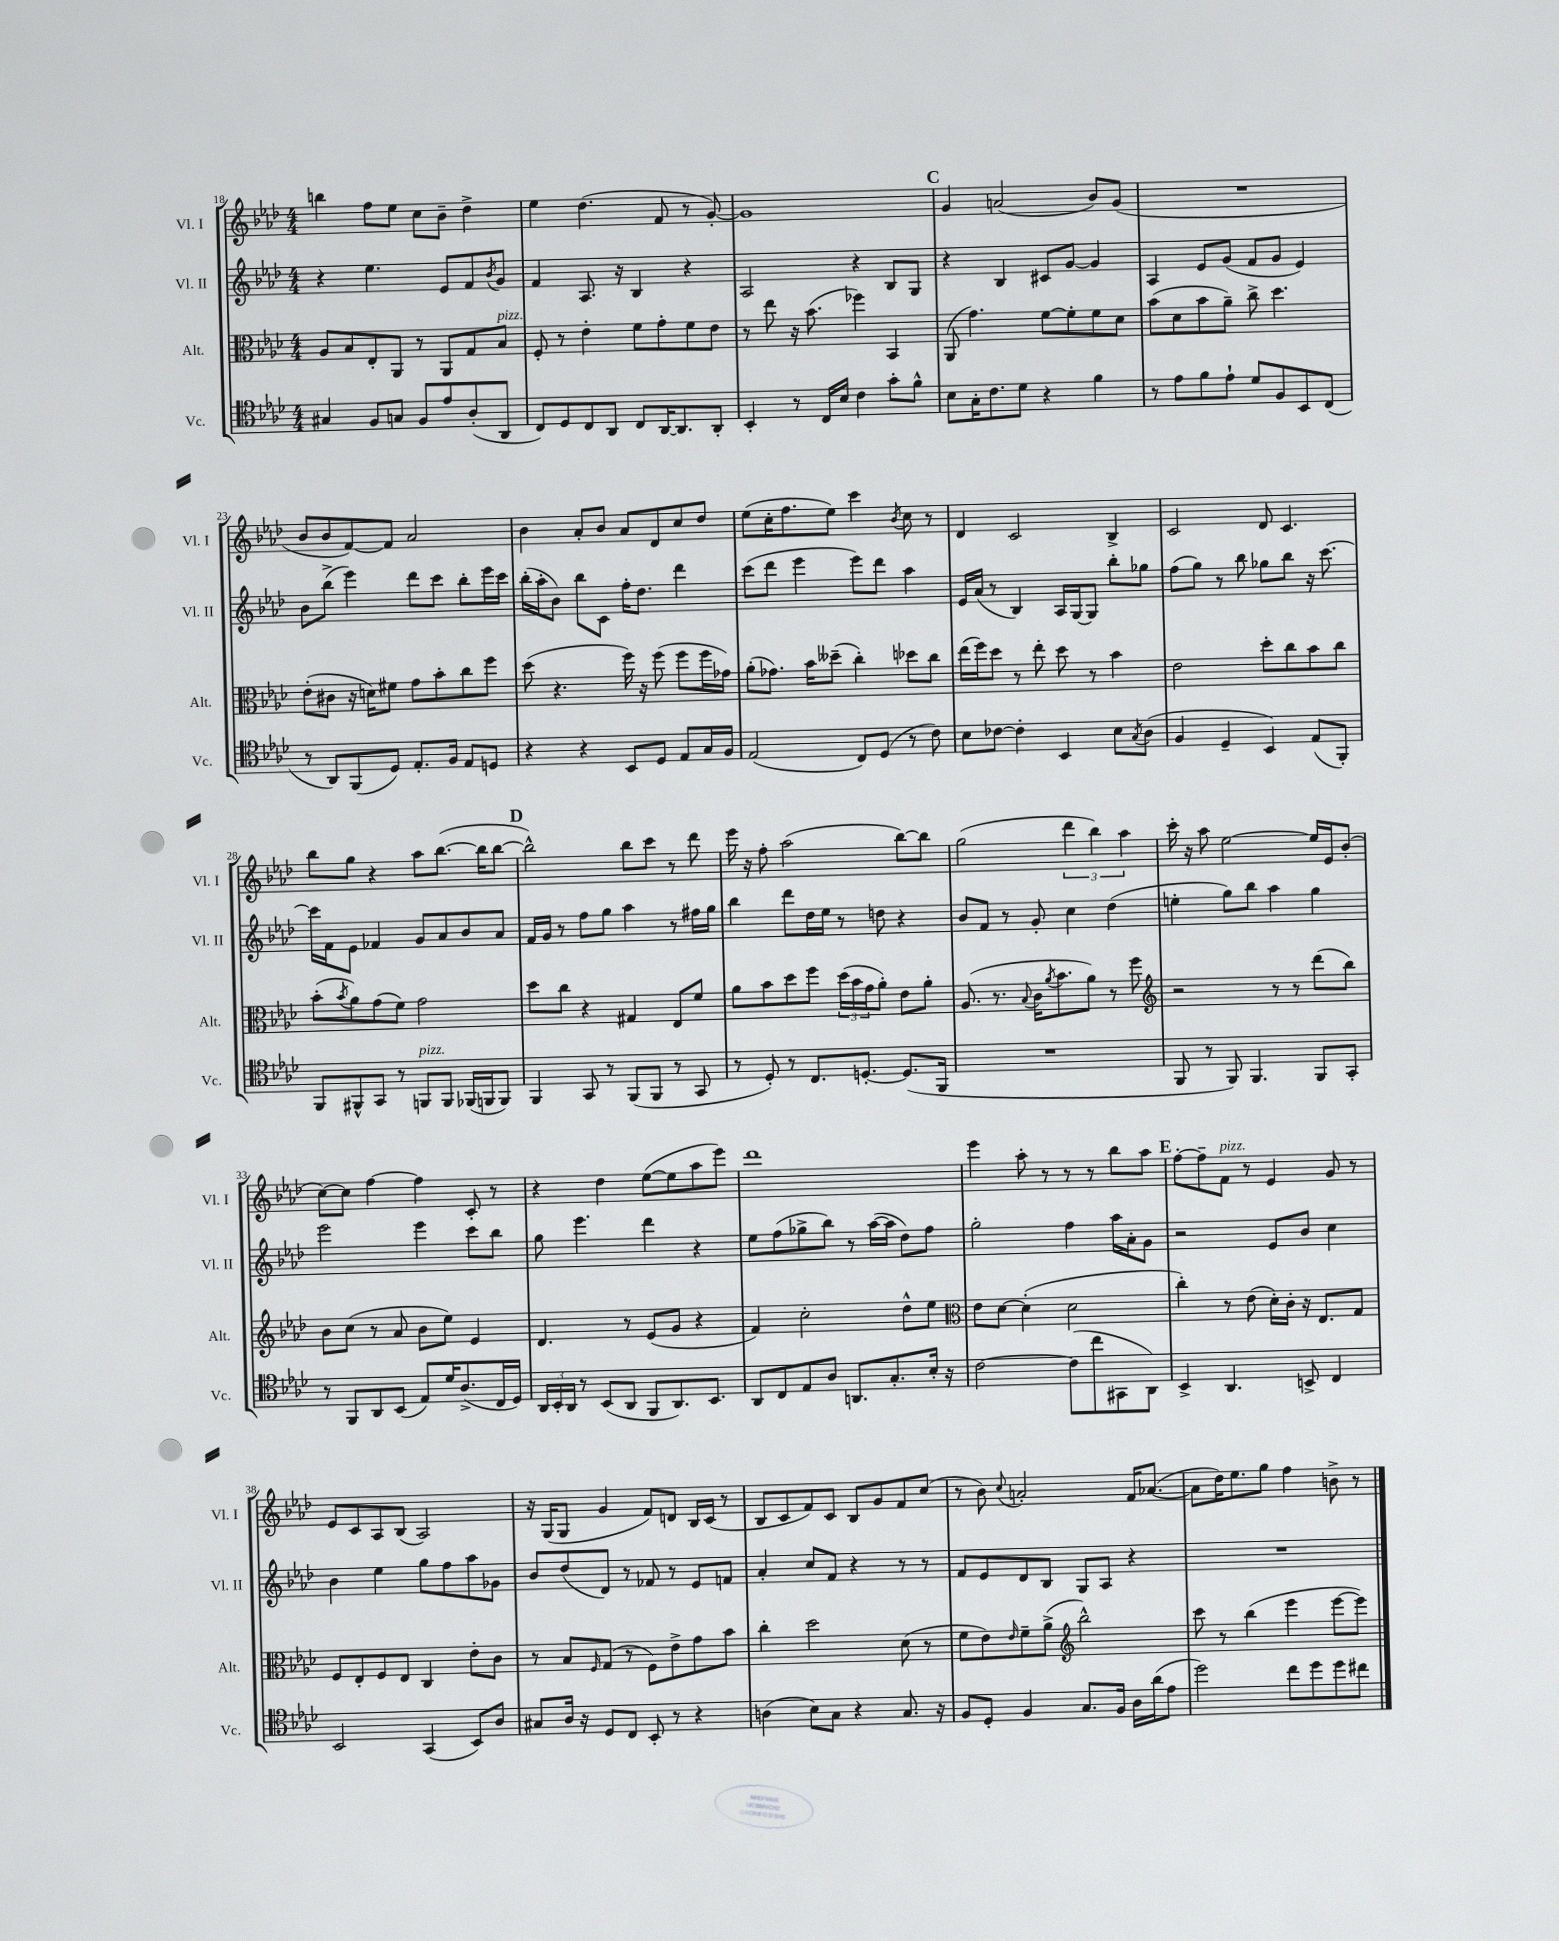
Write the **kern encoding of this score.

**kern	**kern	**kern	**kern
*staff4	*staff3	*staff2	*staff1
*clefC4	*clefC3	*clefG2	*clefG2
*k[b-e-a-d-]	*k[b-e-a-d-]	*k[b-e-a-d-]	*k[b-e-a-d-]
*M4/4	*M4/4	*M4/4	*M4/4
4G#/	8A-/L	4r	4bb\
.	8B-/	.	.
8F/L	8E-'/	4.ee-\	8ff\L
8G/J	8AA-/J	.	8ee-\J
8F/L	8r	.	8cc\L
8e-/	8AA-/L	8e-/L	8b-~\J
(8A-'/	8G/	8f/	4dd-^\
.	.	8qb-/	.
8AA-/J	8B-/J	8g/J	.
=	=	=	=
8C/L)	8F'/	4f/	4ee-\
8D-/	8r	.	.
8C/	4e-'\	8.A-/	(4.dd-\
8AA-/J	.	.	.
.	.	16r	.
8C/L	8f\L	4B-/	.
[16AA-/K	8g'\	.	8f/
8.AA-/]	.	.	.
.	8f\	4r	8r
8AA-'/J	8e-\J	.	[8g'/)
=	=	=	=
4BB-'/	8r	2A-/	1g]
.	8ee-\	.	.
8r	16r	.	.
.	(8.b-\	.	.
16C/LL	.	.	.
16B-/JJ	.	.	.
4c\	4ff-\)	4r	.
8g'\L	4BB-/	8B-/L	.
8f^^\J	.	8G/J	.
=	=	=	=
8B-\L	(8AA-/	4r	4g/
16G'\K	4.g\)	.	.
8.c\	.	.	.
.	.	4B-/	(2a/
8d-\J	.	.	.
4r	[8f\L	8c#/L	.
.	8f'\]	[8g/J	.
4f\	8f\	4g/]	8b-/L)
.	8d-\J	.	(8g/J
=	=	=	=
8r	(8b-\L	4A-/	1r
8e-\L	8d-\	.	.
8f\	8b-\	8e-/L	.
8e-`\J	8a-~\J)	(8g/J	.
8d-/L	8cc^\	8f/L	.
8F/	4.dd-\	8g/J	.
8BB-/	.	4e-/)	.
(8C/J	.	.	.
=	=	=	=
8r	(8e-'\L	8b-\L	8b-/L
8AA-/L)	8c#\J	(8bb-^\J	8b-/
(8FF/	16r	4eee-\)	[8f/)
.	16d\LK)	.	.
8D-/J)	8f#\J	.	8f/]J
8.E-'/L	8g\L	8ddd-\L	2a-/
.	8b-'\	8ccc\J	.
16F/Jk	.	.	.
8E-/L	8cc\	8bb-'\L	.
8D/J	8ff\J	16eee-\L	.
.	.	16ccc\JJ	.
=	=	=	=
4r	(8dd-\	(16bb-'\LL	4b-\
.	.	16aa-'\J	.
.	4.r	8b-\J)	.
4r	.	8bb-\L	8a-'/L
.	.	8c\J	8b-/J
8BB-/L	16ff\)	16ff'\LK	8a-/L
.	16r	8.dd-\J	.
8D-/J	(8ff\	.	8d-/
8E-/L	8ff\L	4ddd-\	8cc/
16G/L	16ff\L	.	8dd-/J
16F/JJ	16g-\JJ)	.	.
=	=	=	=
(2E-/	(8a-'\L	(8ccc\L	(8ee-\L
.	8.g-\J)	8ddd-\J	16cc'\K
.	.	.	8.ff\
.	.	4eee-\	.
.	16b-\LK	.	.
.	(8dd--~\J	.	8ee-\J)
8C/L)	4cc'\)	8eee-\L)	4ccc\
(8D-/J	.	8ddd-\J	.
.	.	.	8qb-/
8r	8dd-\L	4aa-\	8cc\
8c\)	8cc\J	.	8r
=	=	=	=
8B-\L	(16ee-\LL	16e-/LL	4d-/
.	16ff\J)	(16a-/JJ	.
[8c-\J	8dd-\J	8r	.
4c-'\]	8r	4B-/)	2c/
.	8ee-'\	.	.
4BB-/	8dd-\	16A-/LL	.
.	.	[16G/J	.
.	8r	8G/]J	.
8B-\L	4b-\	8bb-'\L	4B-^/
8qG/	.	.	.
(8A-\J	.	8gg-\J	.
=	=	=	=
4F/	2e-\	(8ff\L	2c/
.	.	8gg\J)	.
4D-~/	.	8r	.
.	.	8bb-\	.
4BB-/)	8dd-'\L	8gg-\L	8d-/
.	8cc\	8bb-\J	4.c/
(8E-/L	8b-\	16r	.
.	.	[8.ccc\	.
8FF'/J)	8cc\J	.	.
=	=	=	=
8FF/L	(8b-'\L	16ccc\]LL	8bb-\L
.	.	16f\J	.
.	8qb-/	.	.
8FF#^^/	8a-\)	8e-\J	8gg\J
8GG/J	(8g\	4f-/	4r
8r	8f\J)	.	.
8FF/L	2g\	8g/L	8aa-\L
8FF/J	.	8a-/	([8.bb-\J
(16FF-/LL	.	8b-/	.
16FF/J	.	.	16bb-\]LK
8FF/J)	.	8a-/J	[8bb-\J
=	=	=	=
4FF/	8dd-\L	16f/LL	2bb-^^\])
.	.	16g/JJ	.
.	8cc\J	8r	.
8GG/	4r	8ff\L	.
8r	.	8gg\J	.
(8FF/L	4G#/	4aa-\	8bb-\L
8FF/J	.	.	8ccc\J
8r	8E-/L	8r	8r
8GG/	8f/J	16ff#\LL	8ddd-\
.	.	16gg\JJ	.
=	=	=	=
8r	8a-\L	4bb-\	16eee-\
.	.	.	16r
8D-'/)	8b-\	.	8ff'\
8r	8dd-\	8ddd-\L	(2aa-\
8.C/L	8ff\J	16dd-\L	.
.	.	16ee-\JJ	.
.	(24dd-\LL	8r	.
.	24b-\	.	.
[8.D'/J	.	.	.
.	24g\J	.	.
.	8a-'\J)	8dd\	.
(8.D/]L	8e-\L	4r	[8bb-\L)
.	8a-'\J	.	8bb-\]J
16FF/Jk	.	.	.
=	=	=	=
1r	(8.A-/	8b-/L	(2gg\
.	.	8f/J	.
.	8.r	.	.
.	.	8r	.
.	8qqB-/	.	.
.	16c\LK	8g'/	.
.	8qa-/	.	.
.	8.b-\	.	.
.	.	4cc\	6ddd-\
.	8a-\J)	.	.
.	.	.	6bb-\)
.	8r	(4dd-\	.
.	.	.	6aa-\
.	8ff\	.	.
=	=	=	=
*	*clefG2	*	*
8FF/	2r	4ee'\	16ccc'\
.	.	.	16r
8r	.	.	8aa-\
8FF/)	.	8gg\L)	[2ee-\
4.FF/	.	8bb-\J	.
.	8r	4aa-\	.
.	8r	.	.
8FF/L	(8ddd-\L	4gg\	16ee-/]LL
.	.	.	16e-/J
8GG'/J	8bb-\J)	.	(8b-'/J
=	=	=	=
8r	8b-\L	2eee-\	[8cc\L)
8FF/L	(8cc\J	.	8cc\]J
8AA-/	8r	.	[4ff\
(8BB-/J	8a-/	.	.
8E-/L)	8b-\L	4eee-\	4ff\]
16d-/K	8ee-\J)	.	.
(8.A-^/	.	.	.
.	4e-/	8ccc\L	8c'/
16C/L	.	8bb-\J	8r
16D-/JJ)	.	.	.
=	=	=	=
24AA-/LL	4.d-/	8gg\	4r
24BB-'/	.	.	.
24AA-/JJ	.	.	.
8r	.	4.eee-\	.
(8BB-/L	.	.	4dd-\
8AA-/J	8r	.	.
8FF/L	(8e-/L	4ddd-\	([8ee-\L
8.AA-/)	8g/J	.	8ee-\]
.	4r	4r	8aa-\
8.BB-/J	.	.	.
.	.	.	8eee-\J)
=	=	=	=
8AA-/L	4f/)	8ee-\L	1ddd-
8C/	.	(8ff\	.
8E-/	2cc'\	8gg-^\	.
8A-/J	.	8bb-\J)	.
8.AA/L	.	8r	.
.	.	([16aa-\LL	.
8.G'/	.	16aa-\]JJ	.
.	8dd-^^\L	8dd-\L)	.
16B-'/Jk	8ee-\J	8ff\J	.
16r	.	.	.
=	=	=	=
*	*clefC3	*	*
[2c\	8e-\L	2gg'\	4eee-\
.	[8d-\J	.	.
.	(4d-'\]	.	8aa-'\
.	.	.	8r
(8c\]L	2d-\	4ff\	8r
8cc\	.	.	8r
8GG#\	.	16aa-\LL	8bb-\L
.	.	16a-'\J	.
8AA-\J)	.	8g\J	8aa-\J
=	=	=	=
4BB-^/	4cc'\)	2r	[8ff'\L
.	.	.	8ff~\]
4.AA-/	8r	.	8f\J
.	(8e-\	.	8r
.	16d-'\LL)	8e-/L	4e-/
.	16c'\JJ	.	.
8BB^/	16r	8b-/J	.
.	8.E-/L	.	.
4C/	.	4cc\	8g/
.	8G/J	.	8r
=	=	=	=
2BB-/	8F/L	4b-\	8e-/L
.	8E-'/	.	8c/
.	8F/	4ee-\	8A-/
.	8E-/J	.	(8B-/J
(4GG/	4C/	8gg\L	2A-/)
.	.	8ff\	.
8BB-/L)	8e-'\L	8aa-\	.
8A-/J	8c\J	8g-\J	.
=	=	=	=
8G#/L	8r	8b-/L	16r
.	.	.	(16G/LK
16A-/Jk	8B-/L	(8dd-/	8G/J
16r	.	.	.
.	16qqF/	.	.
8D-/L	(8G/J	8d-/J)	4g/
8C/J	8r	8r	.
8BB-'/	8F\L)	8f-/	8f/L)
8r	8e-^\	8r	8d/J
4r	8g\	8e-/L	16B-/LL
.	.	.	(16c/JJ
.	8b-\J	8f/J	8r
=	=	=	=
(4A\	4cc'\	4a-'/	8B-/L
.	.	.	8c/
8B-\L)	2dd-\	8cc/L	8f/)
8G\J	.	8f/J	8c/J
4r	.	4r	8B-/L
.	.	.	8g/
8.G/	(8d-\	8r	8f/
.	8r	8r	(8cc/J
16r	.	.	.
=	=	=	=
8F/L	8f\L	8f/L	8r
8D-'/J	8e-\)	8e-/	8b-\)
.	16qqe-/	.	8qqcc/
4F/	8f~\	8d-/	2a'/
.	(8a-^\J	8B-/J	.
*	*clefG2	*	*
8.G/L	2bb-^^\)	8G/L	.
.	.	8A-/J	.
16F/Jk	.	.	.
16A-\LL	.	4r	16f/LK
(16a-\J	.	.	([8.a-/J
8e-\J	.	.	.
=	=	=	=
2dd-\)	8ccc\	1r	8a-\]L
.	8r	.	16dd-\K)
.	.	.	8.ee-\
.	(4bb-\	.	.
.	.	.	8gg\J
8cc\L	4eee-\	.	4ff\
8dd-\	.	.	.
8dd-\	[8eee-\L	.	8b^\
8cc#\J	8eee-\]J)	.	8r
==	==	==	==
*-	*-	*-	*-
